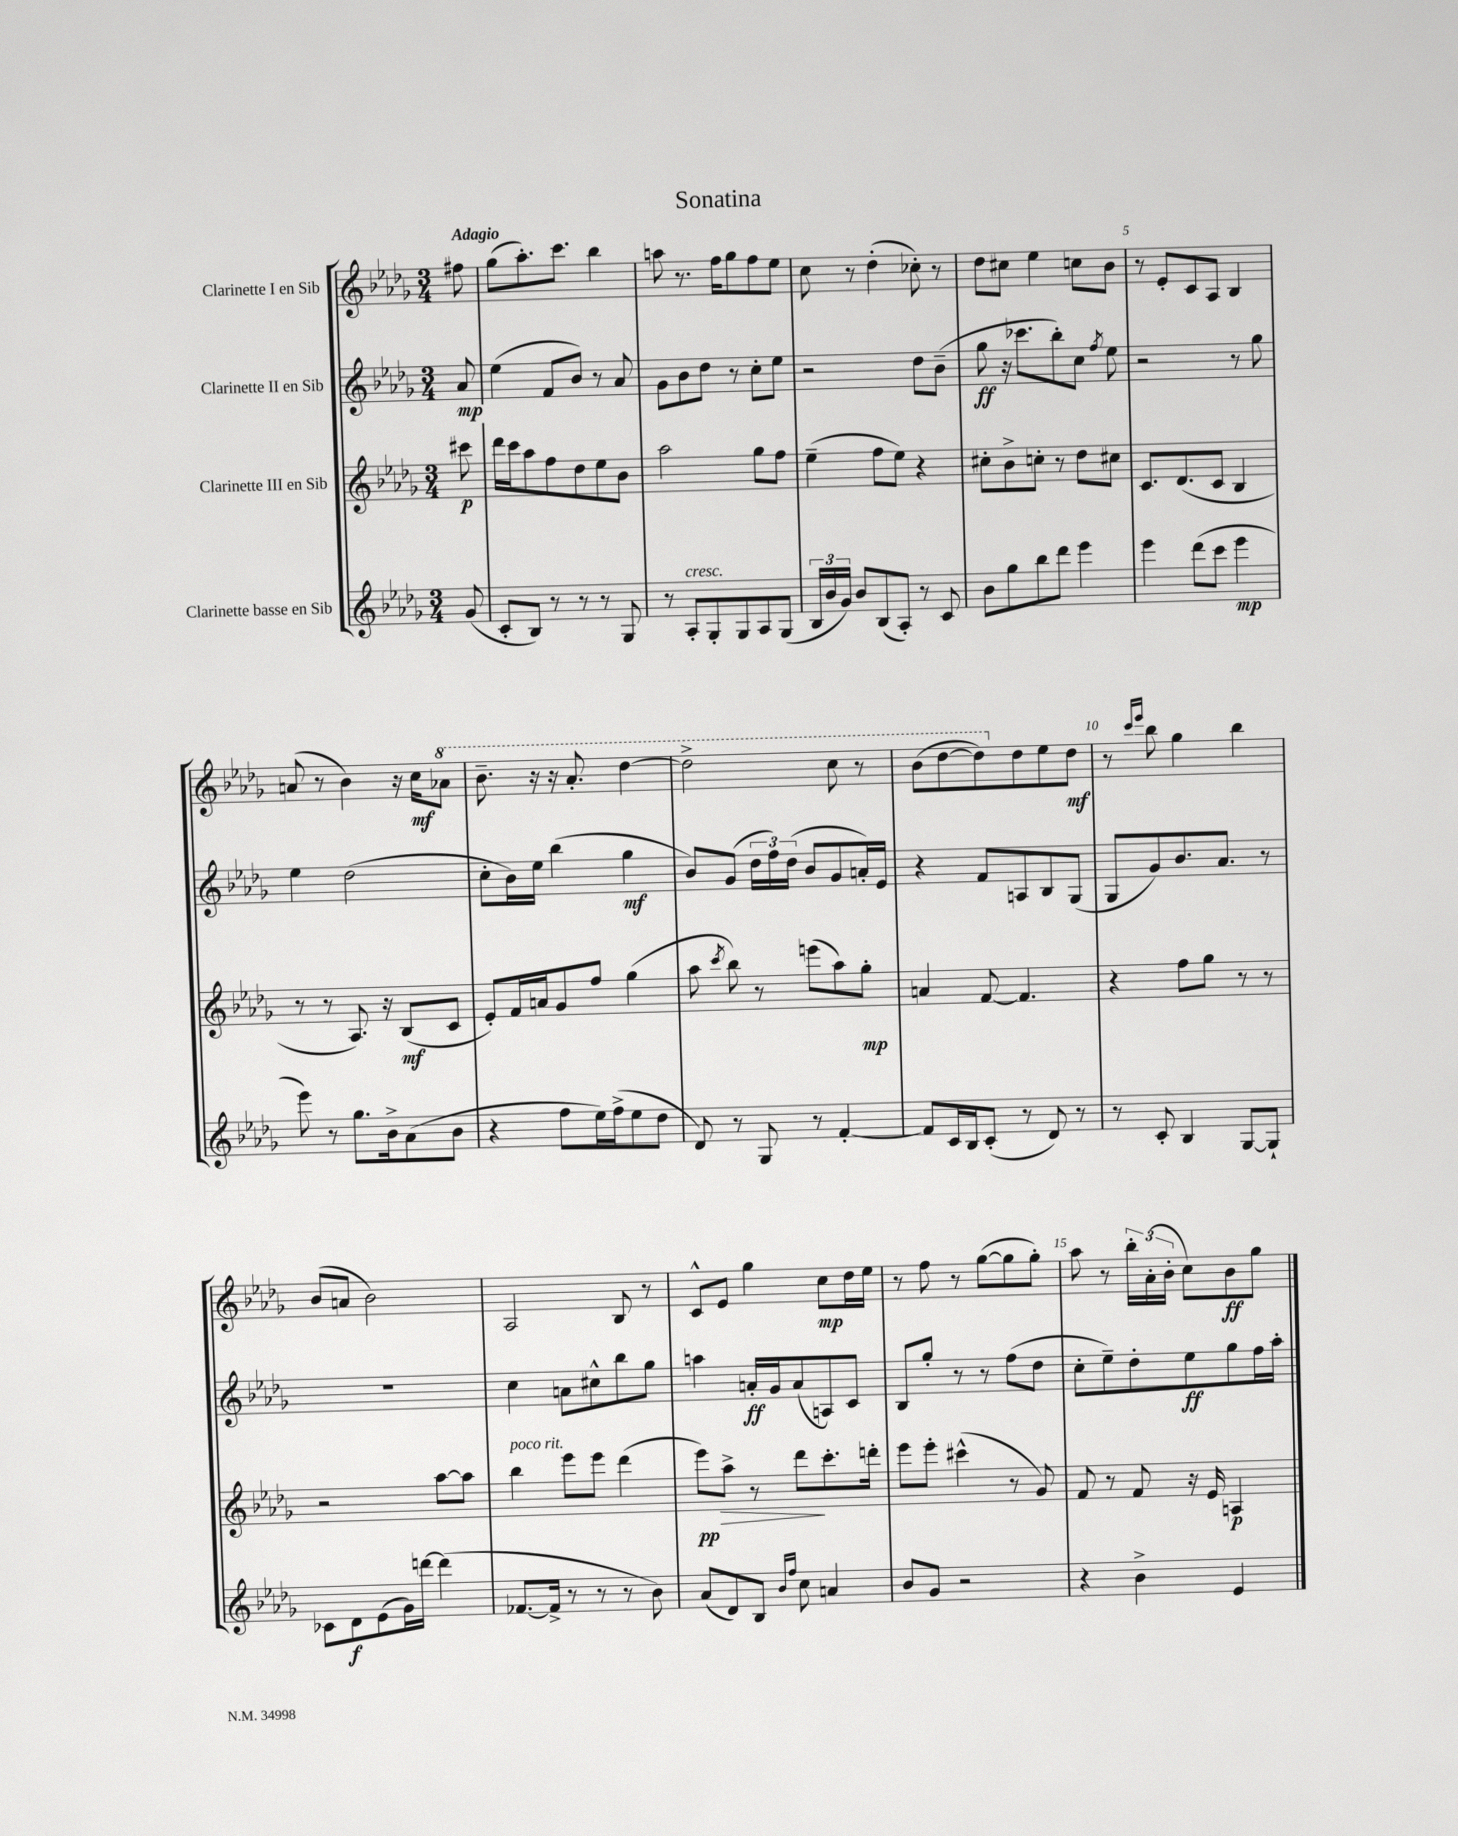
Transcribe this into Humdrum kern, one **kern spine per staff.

**kern	**kern	**kern	**kern
*staff4	*staff3	*staff2	*staff1
*clefG2	*clefG2	*clefG2	*clefG2
*k[b-e-a-d-g-]	*k[b-e-a-d-g-]	*k[b-e-a-d-g-]	*k[b-e-a-d-g-]
*M3/4	*M3/4	*M3/4	*M3/4
(8g-	8ccc#	8a-	8ff#
=	=	=	=
8c'	16ddd-	(4ee-	(8gg-
.	16ccc	.	.
8B-)	8aa-	.	8.aa-')
8r	8ff	8f	.
.	.	.	8.ccc
8r	8dd-	8b-)	.
8r	8ee-	8r	4bb-
8G-	8b-	8a-	.
=	=	=	=
8r	2aa-	8g-	8aa
8A-'	.	8b-	8.r
8G-'	.	8dd-	.
.	.	.	16ff
8G-	.	8r	8gg-
8A-	8gg-	8cc'	8ff
(8G-	8ff	8ee-	8ee-
=	=	=	=
24B-	(4ee-~	2r	8cc
24b-	.	.	.
24g-)	.	.	.
8b-	.	.	8r
(8B-	8ff	.	(4dd-'
8A-')	8ee-)	.	.
8r	4r	8dd-	8cc-')
8c	.	(8b-~	8r
=	=	=	=
8b-	8cc#'	8gg-	8dd-
8gg-	8b-^	16r	8cc#
.	.	8.ccc-	.
8bb-	8cc'	.	4ee-
8ddd-	8r	8bb-')	.
4eee-	8dd-	8cc	8cc
.	.	8qff	.
.	8cc#	8ee-	8b-
=	=	=	=
4eee-	8.c	2r	8r
.	.	.	8e-'
.	(8.d-	.	.
(8ddd-	.	.	8c
8ccc	8c	.	8A-
4eee-	4B-	8r	4B-
.	.	8gg-	.
=	=	=	=
8eee-)	8r	4ee-	(8a
8r	8r	.	8r
8.gg-	8.A-)	(2dd-	4b-)
16b-^	16r	.	.
(8a-	(8B-	.	16r
.	.	.	16cc
8b-	8c	.	8aa-
=	=	=	=
4r	8e-')	8cc'	8.bb-~
.	16f	16b-)	.
.	16a	16ee-	16r
8ff	8g-	(4bb-	16r
.	.	.	8.aa-'
16ee-)	8ff	.	.
(16ff^	.	.	.
8ee-	(4gg-	4gg-	[4ddd-
8dd-	.	.	.
=	=	=	=
8d-)	8aa-	8b-)	2ddd-^]
.	8qccc	.	.
8r	8bb-)	(8g-	.
8G-	8r	24dd-	.
.	.	24ff)	.
.	.	(24dd-	.
8r	(8eee	8b-	.
[4f'	8aa-)	8g-	8ccc
.	8gg-'	16a')	8r
.	.	16e-	.
=	=	=	=
8f]	4a	4r	(8bb-
16c	.	.	[8ddd-
16B-	.	.	.
(8c'	[8f	8f	8ddd-])
8r	4.f]	8A	8dd-
8d-)	.	8B-	8ee-
8r	.	(8G-	8dd-
=	=	=	=
8r	4r	8G-	8r
.	.	.	16qqccc
.	.	.	16qqeee-
8c'	.	8g-)	8bb-
4B-	8ff	8.b-	4gg-
.	8gg-	.	.
.	.	8.a-	.
[8G-	8r	.	4bb-
8G-`]	8r	8r	.
=	=	=	=
8c-	2r	2.r	(8b-
8d-	.	.	8a
(8e-	.	.	2b-)
16g-)	.	.	.
[16ddd	.	.	.
(4ddd]	[8aa-	.	.
.	8aa-]	.	.
=	=	=	=
[8.f-	4bb-	4cc	2A-
16f-^]	.	.	.
8r	8eee-	8a	.
8r	8eee-	8cc#^^	.
8r	(4ddd-	8bb-	8B-
8b-)	.	8gg-	8r
=	=	=	=
(8a-	8eee-)	4aa	8c^^
8d-)	8aa-^	.	8e-
8B-	8r	16a'	4gg-
.	.	16g-	.
16qqb-	.	.	.
16qqff	.	.	.
8cc	8ddd-	(8a	.
4a	8.ccc'	8A)	8cc
.	.	8c	16dd-
.	16ddd'	.	16ee-
=	=	=	=
8b-	8eee-	8B-	8r
8g-	8eee-'	8gg-'	8ff
2r	(4ccc#^^	8r	8r
.	.	8r	([8gg-
.	8r	(8ff	8gg-]
.	8g-)	8dd-	8gg-')
=	=	=	=
4r	8f	8cc'	8aa-
.	8r	8ee-~)	8r
4b-^	8f	8dd-'	24bb-'
.	.	.	(24a-'
.	.	.	24b-'
.	16r	8ee-	8cc)
.	16e-	.	.
4e-	4A	8gg-	8b-
.	.	16ff	8gg-
.	.	16aa-'	.
==	==	==	==
*-	*-	*-	*-
